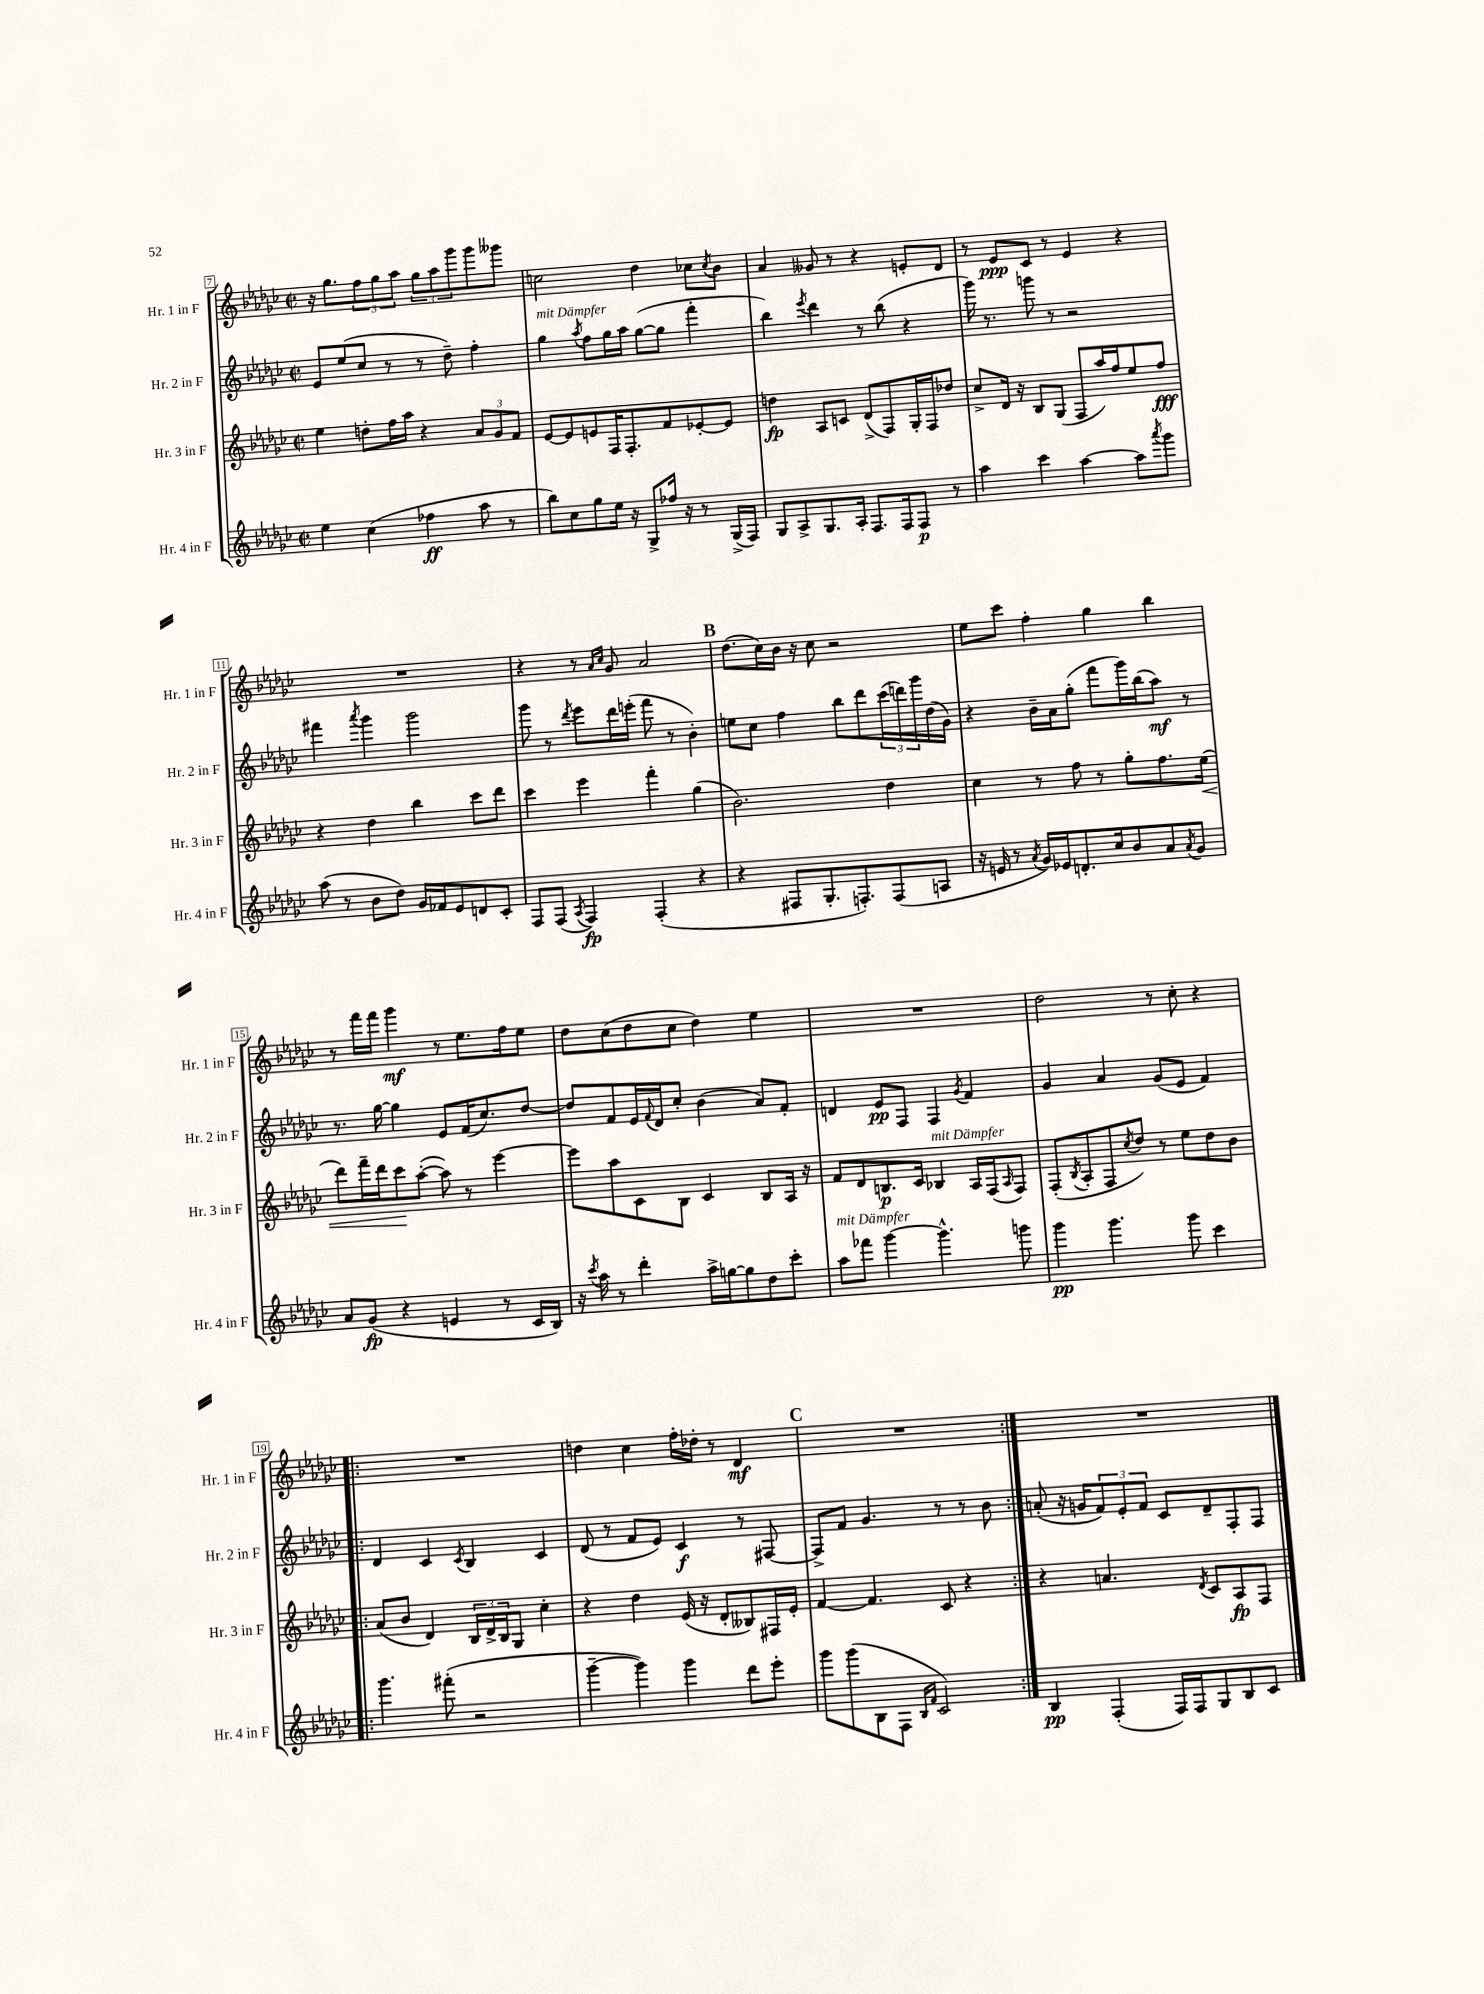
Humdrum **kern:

**kern	**kern	**kern	**kern
*staff4	*staff3	*staff2	*staff1
*clefG2	*clefG2	*clefG2	*clefG2
*k[b-e-a-d-g-c-]	*k[b-e-a-d-g-c-]	*k[b-e-a-d-g-c-]	*k[b-e-a-d-g-c-]
*M2/2	*M2/2	*M2/2	*M2/2
*met(c|)	*met(c|)	*met(c|)	*met(c|)
4ee-	4ee-	8e-	16r
.	.	.	8.gg-
.	.	(8ee-	.
(4cc-	8dd'	8cc-	12ff
.	.	.	12gg-
.	16ff	8r	.
.	.	.	12aa-
.	16aa-	.	.
4ff-	4r	8r	12gg-
.	.	.	12aa-
.	.	8dd-~)	.
.	.	.	12ggg-
8aa-	12a-	4ff'	8ggg-
.	12g-	.	.
8r	.	.	8ggg--
.	12f	.	.
=	=	=	=
8bb-)	[8e-	4gg-	2cc
8cc-	8e-]	.	.
.	.	8qaa-	.
8gg-	8e	8ff	.
16ee-	16F	16gg-	.
16r	8.F'	16aa-	.
8G-^	.	([8gg-	4dd-
16ff-	8f	8gg-]	.
16r	.	.	.
8r	[8e-'	4fff'	8cc-
.	.	.	8qcc-
(16G-^	8e-]	.	8b-
16F)	.	.	.
=	=	=	=
8G-	4dd	4bb-)	4a-
8A-^	.	.	.
.	.	8qeee-	.
8.G-	8A-	4ddd-	8g--
.	8c	.	8r
16A-'	.	.	.
8.F	(8d-^	8r	4r
.	8F)	(8bb-	.
16F	.	.	.
8F	16G-'	4r	8e'
.	16F	.	.
8r	8dd-	.	8d-
=	=	=	=
4aa-	8cc-^	16ggg-)	8r
.	.	8.r	.
.	16d-	.	8e-
.	16r	.	.
4ccc-	8B-	8ggg	8c-
.	(8G-	8r	8r
[4aa-	8F	2r	4e-
.	16aa-)	.	.
.	16ff	.	.
8aa-]	8ee-	.	4r
8qaaa-	.	.	.
8ggg-	8ff	.	.
=	=	=	=
(8aa-	4r	4fff#	1r
8r	.	.	.
.	.	8qaaa-	.
8b-	4dd-	4ggg-	.
8dd-)	.	.	.
16g-	4bb-	2ggg-	.
16f-	.	.	.
8e-	.	.	.
8d	8ccc-	.	.
8c-'	8ddd-	.	.
=	=	=	=
8F	4ccc-	8ggg-	4r
(8F	.	8r	.
8qA-	.	8qddd-	.
4F)	4eee-	8eee-	8r
.	.	.	16qqa-
.	.	.	16qqcc-
.	.	16ddd-	8g-
.	.	(16eee'	.
(4F'	4fff'	8fff	2a-
.	.	8r	.
4r	(4gg-	4b-')	.
=	=	=	=
4r	2.b-)	8ee	(8.dd-
.	.	8cc-	.
.	.	.	16cc-)
8F#	.	4ff	16b-
.	.	.	16r
8.G-'	.	.	8cc-
.	.	8bb-	2r
8.F')	.	.	.
.	.	8ddd-	.
(8F	4dd-	(24ccc-	.
.	.	24ddd)	.
.	.	24ggg-	.
8A	.	(16dd-	.
.	.	16g-)	.
=	=	=	=
16r	4cc-	4r	8ee-
16e	.	.	.
8r	.	.	8ccc-
8qa-	.	.	.
16g-)	8r	16b-~	4ff'
16e-	.	16a-	.
8.d'	8ff	(8gg-'	.
.	8r	8fff	4gg-
16cc-	.	.	.
8b-	8gg-'	16ggg-)	.
.	.	(16bb-	.
8a-	8.ff	8aa-)	4bb-
8qa-	.	.	.
8g-	.	8r	.
.	(16ee-	.	.
=	=	=	=
8a-	8ddd-)	8.r	8r
(8g-	16fff~	.	16fff
.	16ddd-	[16gg-	16fff
4r	8ccc-	4gg-]	4ggg-
.	([8aa-'	.	.
4e	8aa-])	8e-	8r
.	8r	(16f	8.ee-
.	.	8.cc-)	.
8r	[4eee-	.	.
.	.	.	16ff
16c-	.	[8dd-	8ee-
16B-)	.	.	.
=	=	=	=
16r	8eee-]	8dd-]	8dd-
8qccc-	.	.	.
16aa-	.	.	.
8r	8aa-	8f	(8cc-
4ddd-'	8c-	16e-	8dd-
.	.	8qqf	.
.	.	16d-	.
.	8B-	8cc-'	8cc-
16aa-^	4c-	(4b-	4dd-)
[16gg	.	.	.
8gg]	.	.	.
8dd-	8B-	8a-)	4ee-
8ccc-'	16A-	8f'	.
.	16r	.	.
=	=	=	=
8aa-	8f	4d	1r
8fff-	8d-	.	.
[4ggg-	8.B	8e-	.
.	.	8F	.
.	16c-	.	.
4.ggg-^^]	4B-	4F	.
.	.	8qg-	.
.	16A-	4f	.
.	(16F	.	.
.	16qqA-	.	.
8ggg	8F)	.	.
=	=	=	=
4ggg-	(8F'	4g-	2dd-
.	8qB-	.	.
.	8A-'	.	.
4.ggg-	8F	4a-	.
.	8qcc-	.	.
.	8dd-)	.	.
.	8r	(8g-	8r
8ggg-	8ee-	8e-	8cc-'
4ccc-	8dd-	4f)	4r
.	8b-	.	.
=!|:	=!|:	=!|:	=!|:
4.ggg-	(8a-	4d-	1r
.	8b-	.	.
.	4d-)	4c-	.
(8fff#'	.	.	.
.	.	8qc-	.
2r	24B-	4B-	.
.	24d-^	.	.
.	24B-	.	.
.	8G-	.	.
.	4cc-'	4c-	.
=	=	=	=
[4ggg-~	4r	(8d-	4dd
.	.	8r	.
4ggg-])	4dd-	8f	4cc-
.	.	8e-)	.
4ggg-	(16e-	4c-	16ff'
.	16r	.	16dd-'
.	8d-'	.	8r
8ddd-	8B--)	8r	4d-
8eee-'	16F#	[8F#	.
.	16e-'	.	.
=	=	=	=
8ggg-	[4f	8F#^]	1r
(8ggg-	.	8f	.
8B-	4.f]	4.g-	.
8F	.	.	.
16qqB-	.	.	.
16qqf	.	.	.
2c-)	.	.	.
.	8c-	8r	.
.	4r	8r	.
.	.	8b-	.
=:|!	=:|!	=:|!	=:|!
4B-	4r	(8a'	1r
.	.	16r	.
.	.	16g	.
(4F'	4.a	12f)	.
.	.	12e-'	.
.	.	12f	.
16F)	.	8c-	.
16F	.	.	.
.	8qd-	.	.
8G-	8c-	8d-~	.
8B-	8A-	8F'	.
8c-	8F	8F	.
==	==	==	==
*-	*-	*-	*-
